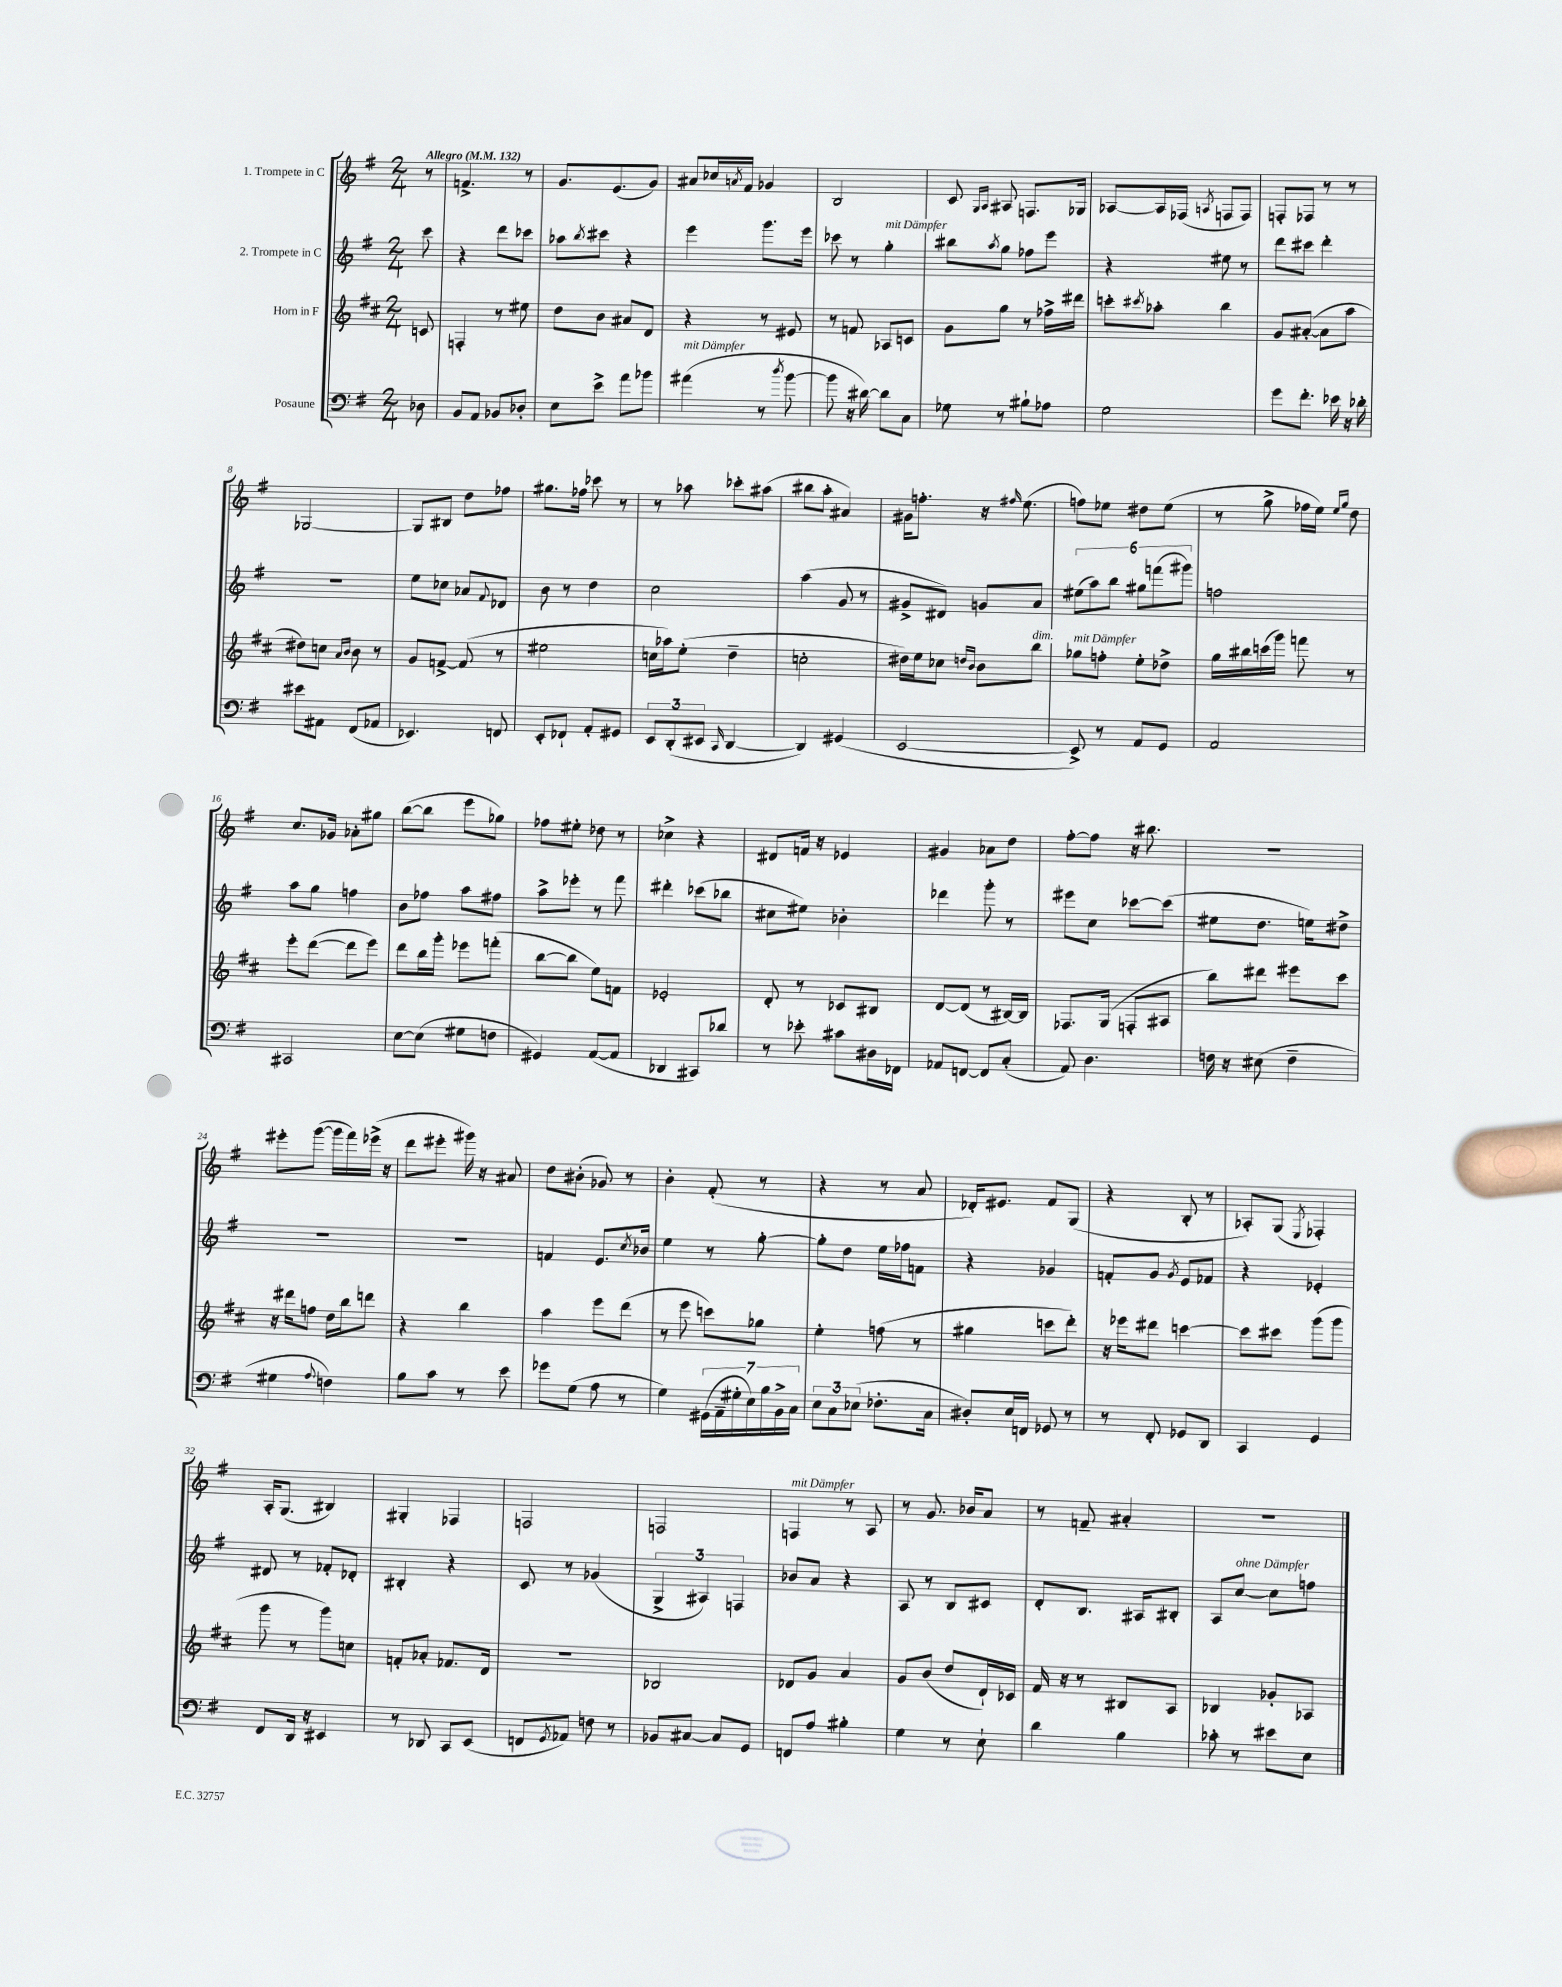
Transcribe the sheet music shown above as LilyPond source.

<<
\new StaffGroup <<
\new Staff = "s0" \with { instrumentName = "1. Trompete in C" } {
    \clef treble \key g \major \numericTimeSignature \time 2/4 \partial 8 \tempo "Allegro" 4 = 132
    r8 |
    f'4.-> r8 |
    g'8. e'8.( g'8) |
    ais'8 ces''16 \acciaccatura { a'8 } fis'16 ges'4 |
    b2 |
    c'8 \grace { g16 a16 } ais8 f8. ges16 |
    aes8~ aes16 fes16( \acciaccatura { a8 } f8 f8) |
    f8-. fes8 r8 r8 |
    ges2~ |
    ges8 bis8 d''8 fes''8 |
    gis''8. fes''16 ces'''8 r8 |
    r8 aes''8 ces'''8-. ais''8( |
    bis''8 a''8-. ais'4) |
    gis'16 f''8.-. r16 \grace { fis''16 } e''8.( |
    f''8) ees''8 dis''8 ees''8( |
    r8 g''8-> fes''16 e''16) \grace { e''16 g''16 } d''8 |
    c''8. ges'16 aes'8-. gis''8 |
    b''8~( b''8 e'''8 ges''8) |
    fes''8 eis''8-. des''8 r8 |
    ces''4-> r4 |
    dis'8 f'16 r16 ees'4 |
    gis'4 aes'8 d''8 |
    fis''8~-. fis''8 r16 bis''8. |
    R2 |
    eis'''8-. g'''8~( g'''16 fis'''16) ees'''16->( r16 |
    d'''8 eis'''8-. gis'''16) r16 ais'8 |
    d''8 bis'8-.( ges'8) r8 |
    b'4-. fis'8-.( r8 |
    r4 r8 a'8 |
    des'16-.) eis'8. fis'8 g8( |
    r4 b8-. r8 |
    aes8-.) g8( \acciaccatura { e8 } fes4-.) |
    a16-. g8.( bis4) |
    gis4-. fes4 |
    f2 |
    f2 |
    f4^\markup { \italic "mit Dämpfer" } r8 a8 |
    r8 g'8. bes'16 a'8 |
    r8 f'8-- ais'4-. |
    r2 \bar "|." |
}
\new Staff = "s1" \with { instrumentName = "2. Trompete in C" } {
    \clef treble \key g \major \numericTimeSignature \time 2/4 \partial 8
    c'''8 |
    r4 d'''8 ces'''8 |
    aes''8 \acciaccatura { b''8 } cis'''8 r4 |
    e'''4 g'''8. e'''16 |
    ces'''8 r8 g''4-.^\markup { \italic "mit Dämpfer" } |
    bis''8 \acciaccatura { a''8 } g''8 fes''8 e'''8 |
    r4 eis''8 r8 |
    d'''8 cis'''8 d'''4-. |
    r2 |
    e''8 ces''8 aes'8 \appoggiatura { fis'8 } des'8 |
    b'8 r8 d''4 |
    c''2 |
    a''4( g'8 r8 |
    gis'8-> dis'8) g'8 a'8 |
    \tuplet 6/4 { eis''8( a''8) b''8 gis''8 f'''8( gis'''8) } |
    f''2 |
    a''8 g''8 f''4 |
    b'8 fes''8 a''8 fis''8 |
    a''8-> ees'''8-. r8 fis'''8 |
    dis'''4-. ces'''8( bes''8 |
    cis''8 eis''8) bes'4-. |
    des'''4 g'''8-. r8 |
    eis'''8 c''8 ces'''8~ ces'''8( |
    eis''8 d''8. e''16) dis''8-> |
    R2 |
    R2 |
    f'4 e'8. \acciaccatura { c''8 } bes'16 |
    e''4 r8 g''8~-. |
    g''8-. d''8 e''16 fes''16 f'8 |
    r4 ges'4 |
    f'8-. g'8 \acciaccatura { g'8 } e'8 fes'8 |
    r4 ees'4-. |
    dis'8 r8 fes'8-. des'8-. |
    bis4-. r4 |
    c'8 r8 ges'4( |
    \tuplet 3/2 { g4-> ais4) f4 } |
    bes'8 a'8 r4 |
    a8 r8 b8 cis'8 |
    d'8-. b8. ais16 bis8-. |
    a8 c''8~^\markup { \italic "ohne Dämpfer" } c''8 f''8 \bar "|." |
}
\new Staff = "s2" \with { instrumentName = "Horn in F" } {
    \clef treble \key d \major \numericTimeSignature \time 2/4 \partial 8
    c'8 |
    f4-. r8 eis''8 |
    d''8 b'8 ais'8 d'8 |
    r4 r8 eis'8 |
    r8 f'8 aes8 c'8 |
    g'8 g''8 r8 fes''16-> dis'''16 |
    c'''8-. \acciaccatura { cis'''8 } aes''8-. b''4 |
    g'8 ais'8~-.( ais'8 a''8 |
    dis''8) c''8 \grace { a'16 b'16 } b'8 r8 |
    g'8 f'8~-> f'8( r8 |
    eis''2 |
    c''16 aes''16) e''8-.( d''4-- |
    c''2-. |
    dis''16) e''16 ces''8 \grace { d''16 b'16 } b'8 b''8^\markup { \italic "dim." } |
    ges''8^\markup { \italic "mit Dämpfer" } f''8-. e''8-. des''8-> |
    g''16 bis''16 c'''16( g'''16) f'''8 r8 |
    e'''8-. d'''8~( d'''8 e'''8) |
    d'''8 b''16 g'''16-. ees'''8 f'''8-.( |
    b''8~ b''8 e''8) f'8 |
    ees'2-. |
    d'8-. r8 ces'8 bis8 |
    d'8~ d'8( r8 bis16~) bis16 |
    fes8. g16( f8-. ais8 |
    b''8) dis'''8 eis'''8 cis'''8 |
    r16 dis'''16 f''8 d''16 b''16 d'''8 |
    r4 b''4 |
    a''4 e'''8 d'''8( |
    r8 e'''8 c'''8) ges''8 |
    e''4-. f''8( r8 |
    gis''4 c'''8 d'''8-.) |
    r16 ees'''16 dis'''8 c'''4~ |
    c'''8 cis'''8 g'''8( g'''8 |
    g'''8 r8 g'''8) c''8 |
    f'8-. aes'8-. fes'8. d'16 |
    R2 |
    bes2 |
    des'8 g'8 a'4 |
    g'8 b'8( d''8 d'16-!) ces'16 |
    fis'16 r16 r8 bis8 a8 |
    bes4 ges'8-. aes8 \bar "|." |
}
\new Staff = "s3" \with { instrumentName = "Posaune" } {
    \clef bass \key g \major \numericTimeSignature \time 2/4 \partial 8
    des8 |
    b,8 a,8 bes,8 des8-. |
    e8 e'8-> a'8 bes'8 |
    ais'4^\markup { \italic "mit Dämpfer" }( r8 \acciaccatura { d''8 } b'8~ |
    b'8 r16 dis'16~) dis'8 c8 |
    ges8 r8 bis8-! aes8 |
    g2 |
    g'8 fis'8.-. ees'16 r16 des'16-. |
    eis'8 ais,8 fis,8( aes,8 |
    ees,4.) f,8 |
    e,8-. fes,8-! a,8-. gis,8 |
    \tuplet 3/2 { e,8 d,8-.( eis,8 } \grace { c,16 } d,4~ |
    d,4) gis,4( |
    e,2~ |
    e,8->) r8 a,8 g,8 |
    a,2 |
    cis,2 |
    e8~ e8( gis8 f8 |
    gis,4) a,8~( a,8 |
    des,4 cis,8) des'8 |
    r8 ees'8-. cis'8 dis16 fes,16 |
    aes,8 f,8~ f,8 c8-.( |
    a,8) d4. |
    f16 r16 eis8( f4-- |
    gis4 \appoggiatura { a8 } f4) |
    b8 c'8 r8 e'8 |
    ges'8 g8( a8 r8 |
    g4) \tuplet 7/4 { gis,16( a,16-- gis16-. e16) b16 b,16-> c16 } |
    \tuplet 3/2 { e8 c8 ees8( } fes8.-. c16 |
    dis8-.) e16 f,16 ges,8 r8 |
    r8 fis,8-. ges,8 d,8 |
    c,4 g,4 |
    fis,8 d,16 r16 eis,4 |
    r8 des,8 c,8 e,8( |
    f,8 \acciaccatura { g,8 } aes,8) f8 r8 |
    bes,8 cis8~ cis8 g,8 |
    f,8 a8 bis4-. |
    g4 r8 e8-! |
    d'4 b4 |
    ces'8-. r8 eis'8 e8 \bar "|." |
}
>>
>>
